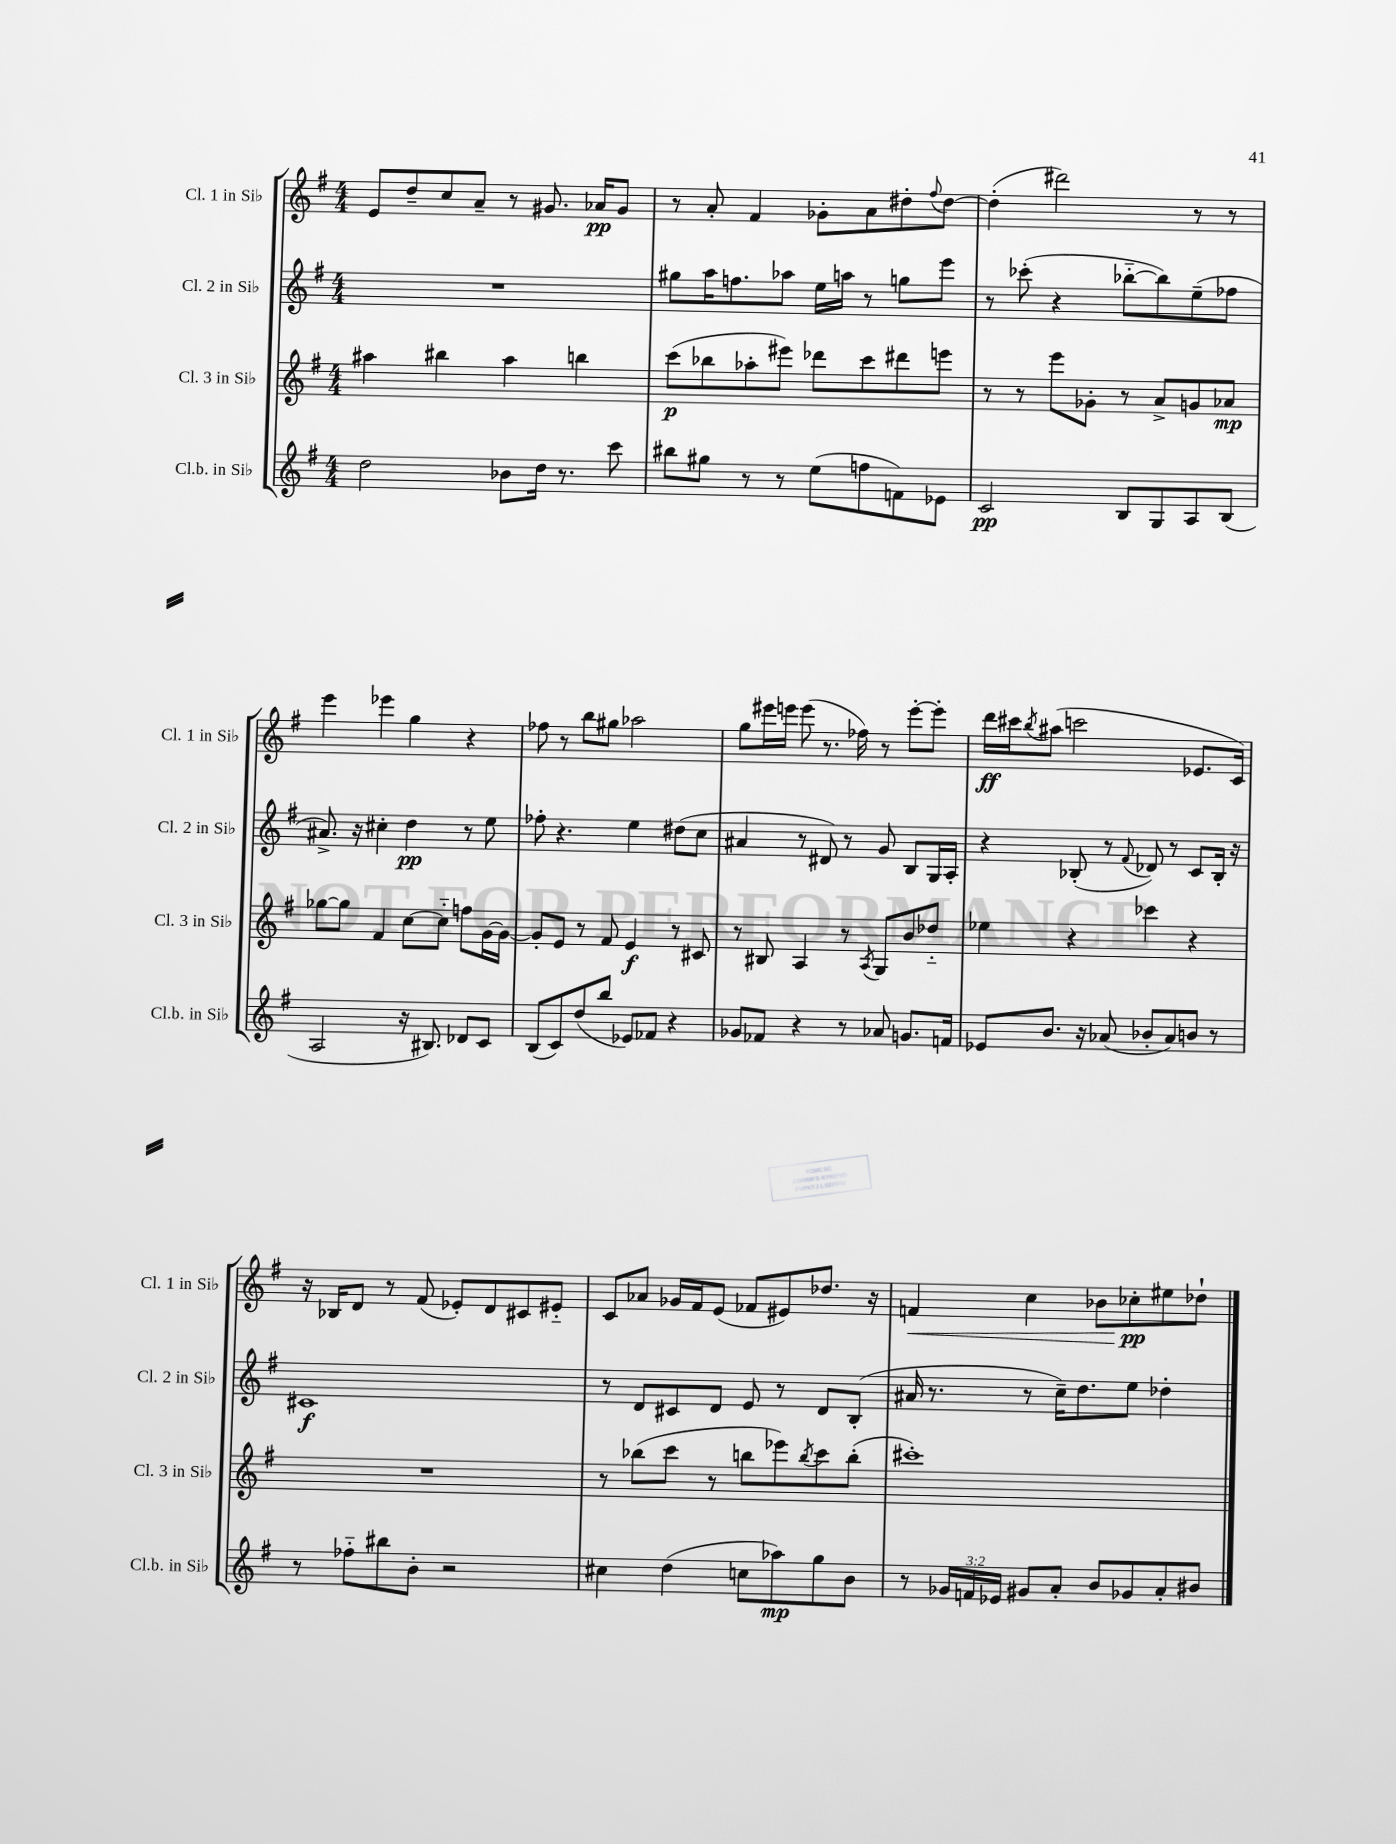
<<
\new StaffGroup <<
\new Staff = "s0" \with { instrumentName = "Cl. 1 in Sib" shortInstrumentName = "Cl. 1 in Sib" } {
    \clef treble \key g \major \numericTimeSignature \time 4/4
    e'8 d''8-- c''8 a'8-- r8 gis'8. aes'16\pp gis'8 |
    r8 a'8-. fis'4 ges'8-. a'8 dis''8-. \appoggiatura { fis''8 } dis''8~ |
    dis''4-.( dis'''2) r8 r8 |
    e'''4 ees'''4 g''4 r4 |
    fes''8 r8 b''8 gis''8 aes''2 |
    g''8 eis'''16 e'''16 e'''8( r8. fes''16) r8 e'''8~-. e'''8-. |
    d'''16\ff cis'''16 \acciaccatura { b''8 } ais''8( c'''2 ees'8. c'16) |
    r16 bes16 d'8 r8 fis'8( ees'8-.) d'8 cis'8 eis'8-_ |
    c'8 aes'8 ges'16 fis'16 e'8( fes'8 eis'8) des''8. r16 |
    f'4\< c''4 bes'8 ces''8-.\pp\! eis''8 des''8-! \bar "|." |
}
\new Staff = "s1" \with { instrumentName = "Cl. 2 in Sib" shortInstrumentName = "Cl. 2 in Sib" } {
    \clef treble \key g \major \numericTimeSignature \time 4/4
    R1 |
    gis''8 a''16 f''8. aes''8 e''16 a''16 r8 g''8 e'''8 |
    r8 ces'''8-.( r4 bes''8~-_ bes''8) e''8--( fes''8 |
    ais'8.->) r16 cis''4-. d''4\pp r8 e''8 |
    fes''8-. r4. e''4 dis''8( c''8 |
    ais'4 r8 dis'8) r8 g'8 b8 g16 a16-. |
    r4 bes8-.( r8 \appoggiatura { fis'8 } des'8) r8 c'8 bes16-. r16 |
    cis'1\f |
    r8 d'8 cis'8 d'8 e'8 r8 d'8 b8-.( |
    ais'16 r8. r8 c''16--) d''8. e''8 des''4-. \bar "|." |
}
\new Staff = "s2" \with { instrumentName = "Cl. 3 in Sib" shortInstrumentName = "Cl. 3 in Sib" } {
    \clef treble \key g \major \numericTimeSignature \time 4/4
    ais''4 bis''4 ais''4 b''4 |
    c'''8\p( bes''8 aes''8-. eis'''8) des'''8 c'''8 dis'''8 e'''8 |
    r8 r8 e'''8 ges'8-. r8 a'8-> g'8 aes'8\mp |
    ges''8~ ges''8 fis'4 c''8~ c''8-_ f''8 g'16~ g'16~ |
    g'8-. e'8 r8 fis'8 e'4\f r8 cis'8 |
    r8 bis8 a4 r8 \acciaccatura { a8 } g8 b'8 des''8-_ |
    ees''4 r4 ces'''4 r4 |
    R1 |
    r8 bes''8( c'''8 r8 b''8 ees'''8) \acciaccatura { b''8 } c'''8 b''8-.( |
    cis'''1-.) \bar "|." |
}
\new Staff = "s3" \with { instrumentName = "Cl.b. in Sib" shortInstrumentName = "Cl.b. in Sib" } {
    \clef treble \key g \major \numericTimeSignature \time 4/4 \override Staff.TupletNumber.text = #tuplet-number::calc-fraction-text
    d''2 bes'8 d''16 r8. c'''8 |
    bis''8 gis''8 r8 r8 e''8( f''8 f'8) ees'8 |
    c'2\pp b8 g8 a8 b8( |
    a2 r16 bis8.) des'8 c'8 |
    b8( c'8) d''8( b''8 ees'8) fes'8 r4 |
    ges'8 fes'8 r4 r8 aes'8 g'8. f'16 |
    ees'8 b'8. r16 aes'8( bes'8-. aes'8) b'8 r8 |
    r8 fes''8-_ bis''8 b'8-. r2 |
    cis''4 d''4( c''8 aes''8\mp) g''8 b'8 |
    r8 \tuplet 3/2 { ges'16 f'16 ees'16 } gis'8 a'8-. b'8 ges'8 a'8-. bis'8 \bar "|." |
}
>>
>>
\layout { \context { \Score \remove "Bar_number_engraver" } }
